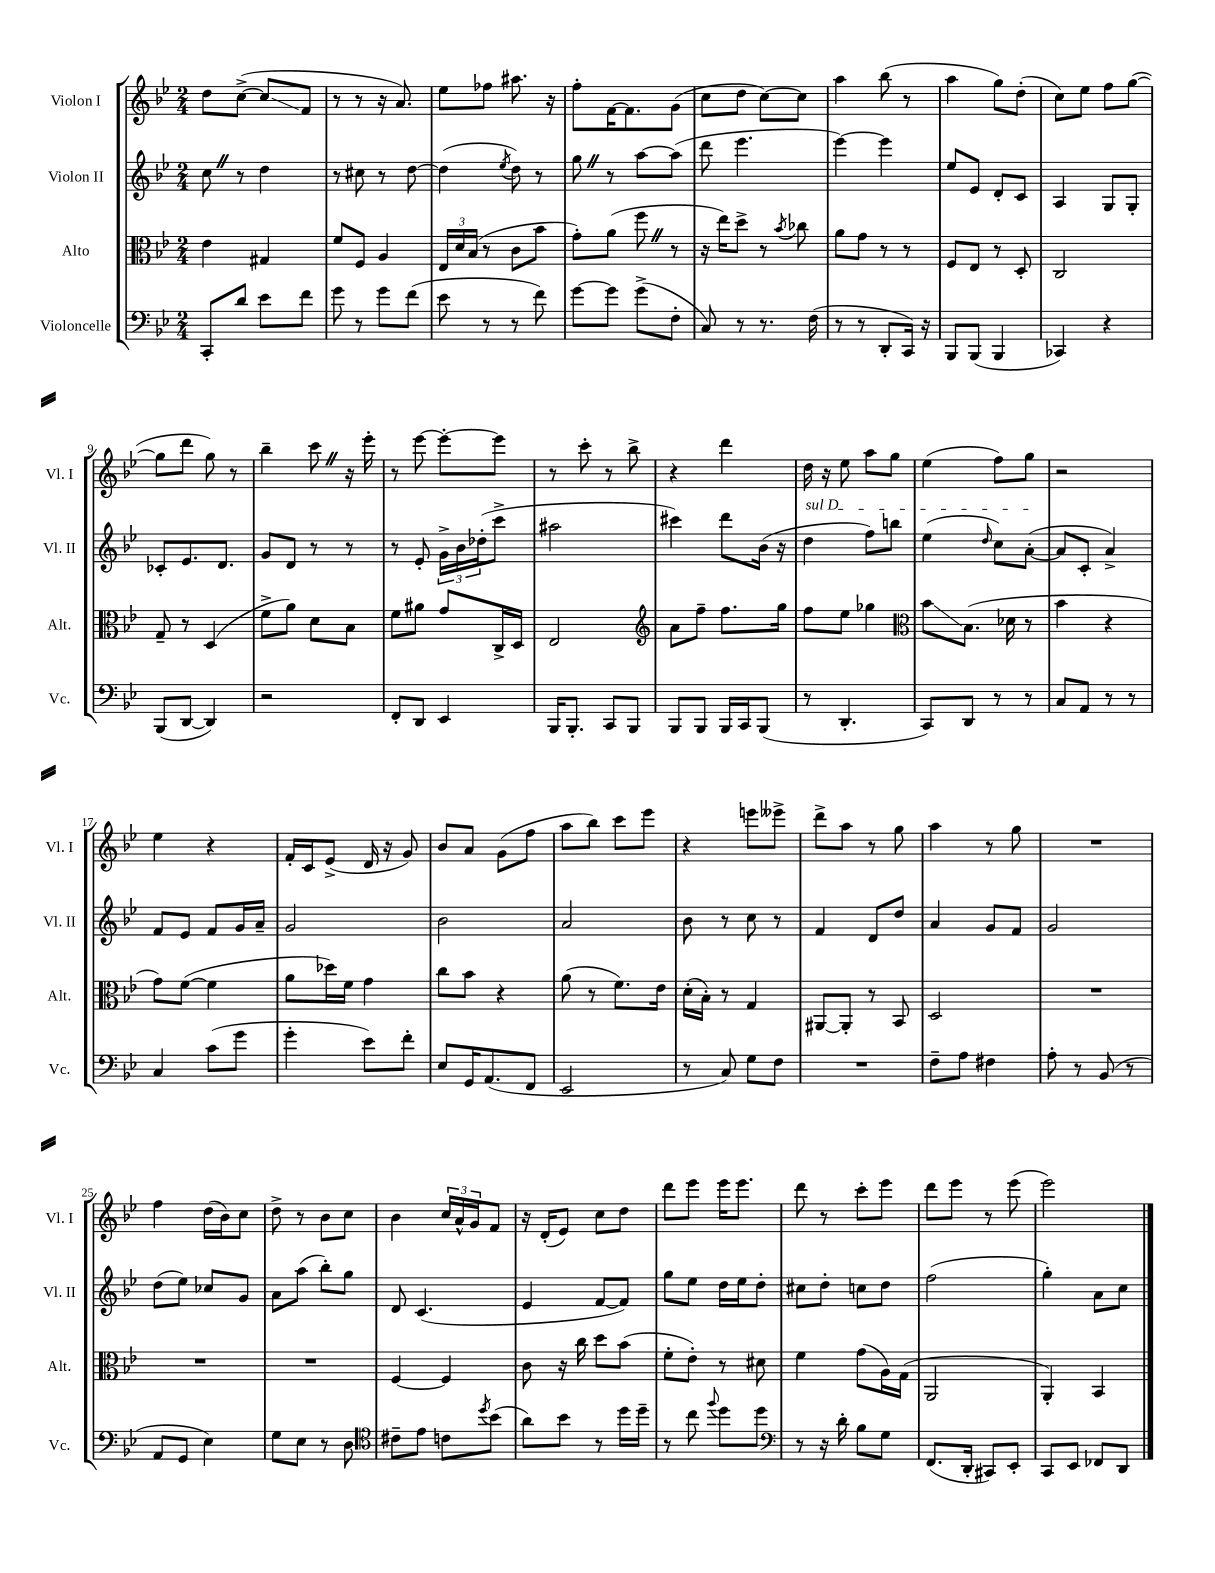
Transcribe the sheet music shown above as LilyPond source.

<<
\new StaffGroup <<
\new Staff = "s0" \with { instrumentName = "Violon I" shortInstrumentName = "Vl. I" } {
    \clef treble \key bes \major \numericTimeSignature \time 2/4
    d''8 c''8~->( c''8\glissando f'8 |
    r8 r8 r16 a'8.) |
    ees''8 fes''8 ais''8. r16 |
    f''8-. f'16~ f'8. g'8( |
    c''8 d''8 c''8~) c''8 |
    a''4 bes''8( r8 |
    a''4 g''8) d''8-.( |
    c''8) ees''8 f''8 g''8~( |
    g''8 d'''8 g''8) r8 |
    bes''4-- c'''8 \once \override BreathingSign.text = \markup { \musicglyph "scripts.caesura.straight" } \breathe r16 ees'''16-. |
    r8 ees'''8~ ees'''8~-. ees'''8 |
    r8 c'''8-. r8 bes''8-> |
    r4 d'''4 |
    d''16 r16 ees''8 a''8 g''8 |
    ees''4( f''8) g''8 |
    r2 |
    ees''4 r4 |
    f'16-. c'16 ees'8->( d'16 r16 g'8) |
    bes'8 a'8 g'8( f''8 |
    a''8 bes''8) c'''8 ees'''8 |
    r4 e'''8 eeses'''8-> |
    d'''8-> a''8 r8 g''8 |
    a''4 r8 g''8 |
    R2 |
    f''4 d''16( bes'16) c''8 |
    d''8-> r8 bes'8 c''8 |
    bes'4 \tuplet 3/2 { c''16 a'16-^ g'16 } f'8 |
    r16 d'16-.( ees'8) c''8 d''8 |
    d'''8 ees'''8 ees'''16 ees'''8. |
    d'''8 r8 c'''8-. ees'''8 |
    d'''8 ees'''8 r8 ees'''8( |
    ees'''2) \bar "|." |
}
\new Staff = "s1" \with { instrumentName = "Violon II" shortInstrumentName = "Vl. II" } {
    \clef treble \key bes \major \numericTimeSignature \time 2/4
    c''8 \once \override BreathingSign.text = \markup { \musicglyph "scripts.caesura.straight" } \breathe r8 d''4 |
    r8 cis''8 r8 d''8~ |
    d''4( \acciaccatura { ees''8 } d''8) r8 |
    g''8 \once \override BreathingSign.text = \markup { \musicglyph "scripts.caesura.straight" } \breathe r8 a''8~ a''8( |
    d'''8 ees'''4. |
    ees'''4~) ees'''4 |
    ees''8 ees'8 d'8-. c'8 |
    a4 g8 g8-. |
    ces'8-. ees'8. d'8. |
    g'8 d'8 r8 r8 |
    r8 ees'8-. \tuplet 3/2 { g'16-> bes'16 des''16-.( } c'''8-> |
    ais''2 |
    cis'''4) d'''8 bes'16( r16 |
    \once \override TextSpanner.bound-details.left.text = \markup { \italic "sul D" } d''4\startTextSpan f''8) b''8 |
    ees''4( \grace { d''16 } c''8) a'8~-.\stopTextSpan( |
    a'8 c'8-. a'4->) |
    f'8 ees'8 f'8 g'16 a'16-- |
    g'2 |
    bes'2 |
    a'2 |
    bes'8 r8 c''8 r8 |
    f'4 d'8 d''8 |
    a'4 g'8 f'8 |
    g'2 |
    d''8( ees''8) ces''8 g'8 |
    a'8 a''8( bes''8-.) g''8 |
    d'8 c'4.( |
    ees'4 f'8~ f'8) |
    g''8 ees''8 d''16 ees''16 d''8-. |
    cis''8 d''8-. c''8 d''8 |
    f''2( |
    g''4-.) a'8 c''8 \bar "|." |
}
\new Staff = "s2" \with { instrumentName = "Alto" shortInstrumentName = "Alt." } {
    \clef alto \key bes \major \numericTimeSignature \time 2/4
    ees'4 gis4 |
    f'8 f8 a4 |
    \tuplet 3/2 { ees16 d'16 bes16( } r8 c'8 bes'8 |
    g'8-.) a'8( f''8 \once \override BreathingSign.text = \markup { \musicglyph "scripts.caesura.straight" } \breathe r8 |
    r16 ees''16) d''8-> r8 \acciaccatura { bes'8 } ces''8 |
    a'8 g'8 r8 r8 |
    f8 ees8 r8 d8-. |
    c2 |
    g8-- r8 d4( |
    f'8-> a'8) d'8 bes8 |
    f'8 ais'8 g'8 c16-> d16 |
    ees2 |
    \clef treble a'8 f''8-- f''8. g''16 |
    f''8 ees''8 ges''4 |
    \clef alto bes'8\glissando bes8.( des'16 r8 |
    bes'4 r4 |
    g'8) f'8~( f'4 |
    a'8 des''16) f'16 g'4 |
    c''8 bes'8 r4 |
    a'8( r8 f'8.) ees'16 |
    d'16-.( bes16-.) r8 g4 |
    ais,8~ ais,8-. r8 bes,8 |
    d2 |
    R2 |
    R2 |
    R2 |
    f4~ f4 |
    c'8 r16 c''16 d''8 bes'8( |
    f'8-. ees'8-.) r8 dis'8 |
    f'4 g'8( a16) g16( |
    a,2 |
    a,4-.) bes,4 \bar "|." |
}
\new Staff = "s3" \with { instrumentName = "Violoncelle" shortInstrumentName = "Vc." } {
    \clef bass \key bes \major \numericTimeSignature \time 2/4
    c,8-. d'8 ees'8 f'8 |
    g'8 r8 g'8 f'8( |
    ees'8 r8 r8 f'8) |
    g'8~ g'8 g'8->( f8-. |
    c8) r8 r8. f16( |
    r8 r8 d,8-. c,16) r16 |
    bes,,8 bes,,8( bes,,4 |
    ces,4) r4 |
    bes,,8( d,8~ d,4) |
    r2 |
    f,8-. d,8 ees,4 |
    bes,,16 bes,,8.-. c,8 bes,,8 |
    bes,,8 bes,,8 bes,,16 c,16 bes,,8( |
    r8 d,4.-. |
    c,8) d,8 r8 r8 |
    c8 a,8 r8 r8 |
    c4 c'8( g'8 |
    g'4-. ees'8) f'8-. |
    ees8 g,16 a,8.( f,8 |
    ees,2 |
    r8 c8) g8 f8 |
    R2 |
    f8-- a8 fis4 |
    a8-. r8 bes,8( r8 |
    a,8 g,8 ees4) |
    g8 ees8 r8 d8 |
    \clef tenor cis'8-- ees'8 c'8 \acciaccatura { d''8 } bes'8( |
    a'8) bes'8 r8 d''16 d''16-- |
    r8 c''8 \appoggiatura { f''8 } d''8 d''8 |
    \clef bass r8 r16 d'16-. bes8 g8 |
    f,8.( d,16-. cis,8) ees,8-. |
    c,8 ees,8 fes,8 d,8 \bar "|." |
}
>>
>>
